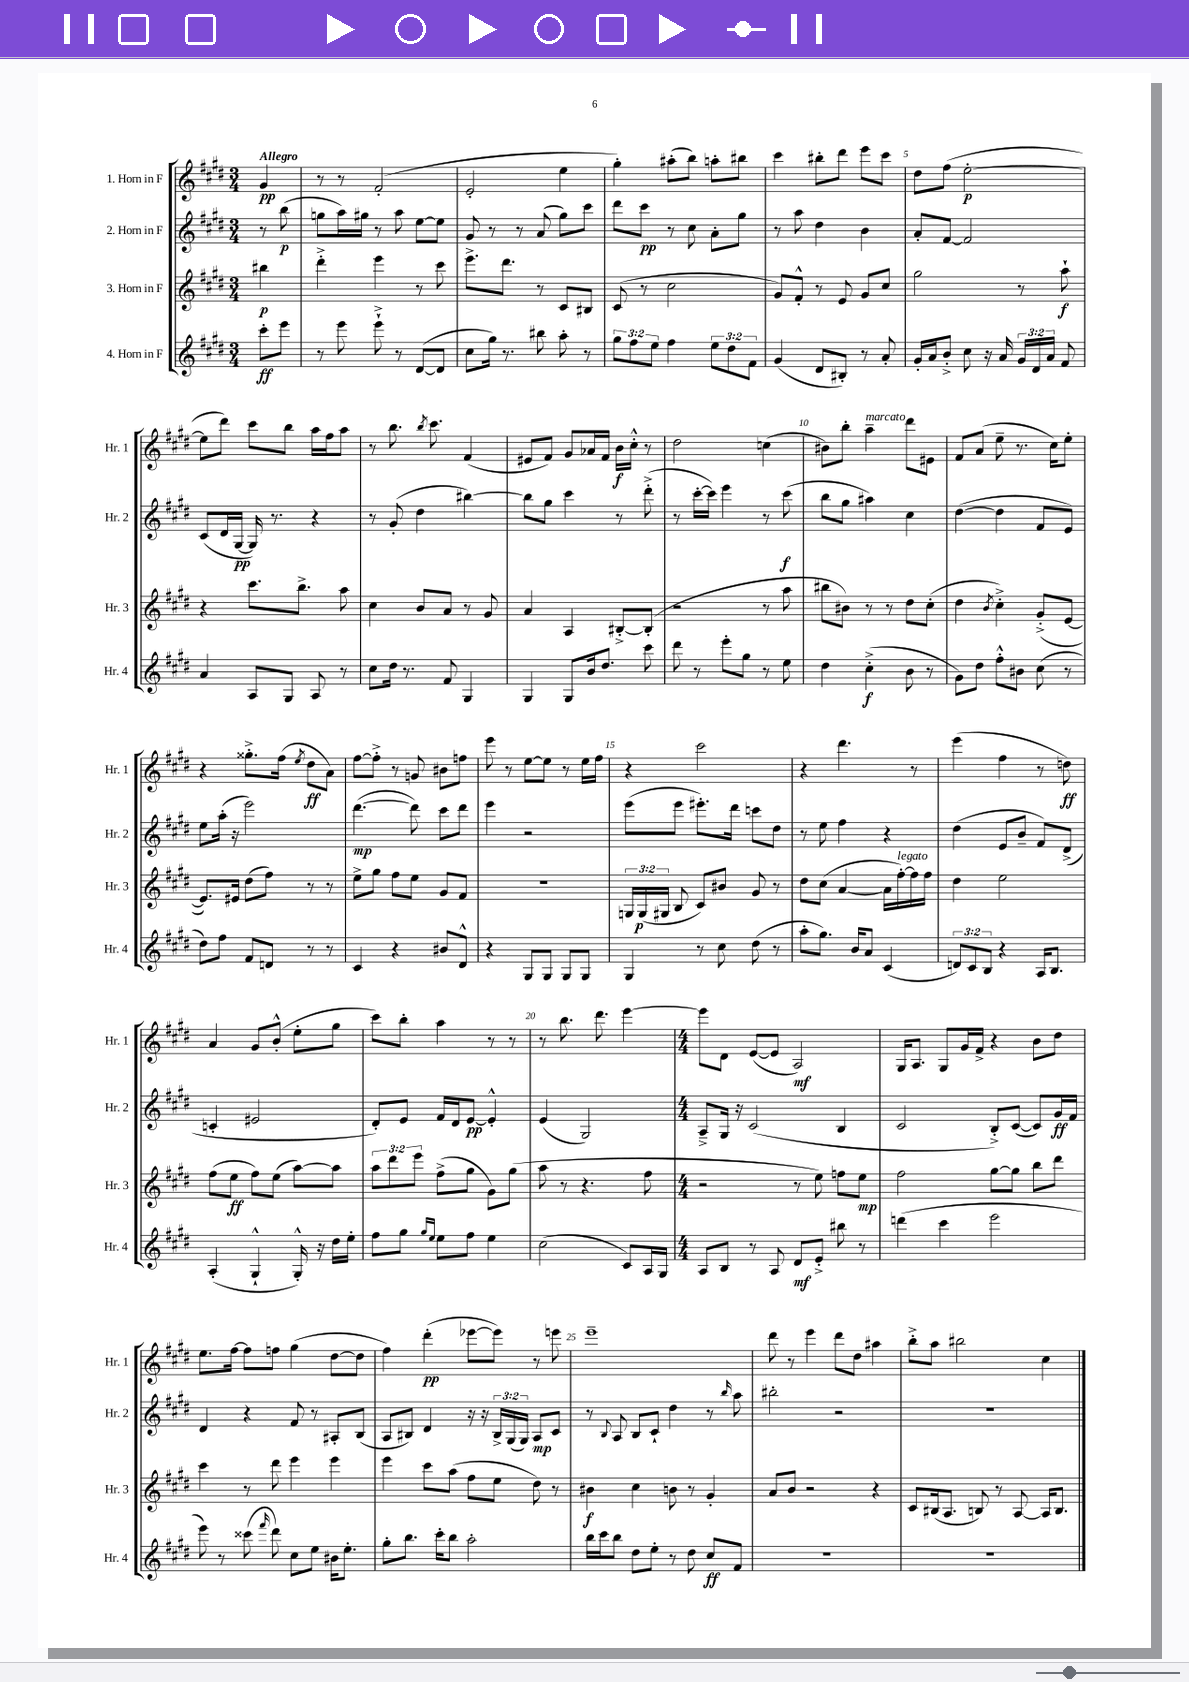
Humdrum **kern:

**kern	**dynam	**kern	**dynam	**kern	**dynam	**kern	**dynam
*part4	*part4	*part3	*part3	*part2	*part2	*part1	*part1
*staff4	*staff4	*staff3	*staff3	*staff2	*staff2	*staff1	*staff1
*I"4. Horn in F	*	*I"3. Horn in F	*	*I"2. Horn in F	*	*I"1. Horn in F	*
*I'Hr. 4	*	*I'Hr. 3	*	*I'Hr. 2	*	*I'Hr. 1	*
*clefG2	*	*clefG2	*	*clefG2	*	*clefG2	*
*k[f#c#g#d#]	*	*k[f#c#g#d#]	*	*k[f#c#g#d#]	*	*k[f#c#g#d#]	*
*M3/4	*	*M3/4	*	*M3/4	*	*M3/4	*
=	=	=	=	=	=	=	=
!	!	!	!	!	!	!LO:TX:a:B:t=Allegro	!
8ccc#'\L	ff	4bb#X\	p	8r	.	4g#/	pp
8eee\J	.	.	.	(8bb\	p	.	.
=1	=1	=1	=1	=1	=1	=1	=1
8r	.	4ddd#'^\	.	8ggn\L	.	8r	.
8eee\	.	.	.	16aa\L)	.	8r	.
.	.	.	.	16gg#X\JJ	.	.	.
8eee`^\	.	4eee\	.	8r	.	(2f#'/	.
8r	.	.	.	8aa\	.	.	.
([8d#/L	.	8r	.	[8ee\L	.	.	.
8d#/J]	.	8ccc#\	.	8ee\J]	.	.	.
=2	=2	=2	=2	=2	=2	=2	=2
8cc#\L	.	8.eee^\L	.	8g#/	.	2e'/	.
16gg#\Jk)	.	.	.	8r	.	.	.
8.r	.	8.ddd#\J	.	.	.	.	.
.	.	.	.	8r	.	.	.
8bb#X\	.	8r	.	(8a/	.	.	.
8aa'\	.	8c#/L	.	8gg#\L)	.	4ee\	.
8r	.	8B#X/J	.	8ccc#\J	.	.	.
=3	=3	=3	=3	=3	=3	=3	=3
12gg#\L	.	(8c#/	.	8ddd#\L	.	4gg#'\)	.
12ff#\	.	.	.	.	.	.	.
.	.	8r	.	8ccc#\J	pp	.	.
12ee\J	.	.	.	.	.	.	.
4ff#\	.	2cc#\	.	8r	.	(8aa#X'\L	.
.	.	.	.	8cc#\	.	8bb\J)	.
12ee\L	.	.	.	8a'\L	.	8aan'\L	.
12dd#\	.	.	.	.	.	.	.
.	.	.	.	8gg#\J	.	8bb#X\J	.
12f#\J	.	.	.	.	.	.	.
=4	=4	=4	=4	=4	=4	=4	=4
(4g#/	.	8g#/L)	.	8r	.	4ccc#\	.
.	.	8f#'^^/J	.	8aa\	.	.	.
8d#/L	.	8r	.	4dd#\	.	8bb#X'\L	.
8B#X'/J)	.	8e/	.	.	.	8ddd#\J	.
8r	.	8g#/L	.	4b\	.	8eee\L	.
8a'/	.	8cc#/J	.	.	.	8ccc#\J	.
=5	=5	=5	=5	=5	=5	=5	=5
16g#'/LL	.	2gg#\	.	8a'/L	.	8dd#\L	.
16a/J	.	.	.	.	.	.	.
8b'^/J	.	.	.	[8f#/J	.	(8ff#\J	.
8cc#\	.	.	.	2f#/]	.	[2ee'\	p
16r	.	.	.	.	.	.	.
16a/	.	.	.	.	.	.	.
24g#/LL	.	8r	.	.	.	.	.
24d#/	.	.	.	.	.	.	.
24a/JJ	.	.	.	.	.	.	.
8f#/	.	8aa`\	f	.	.	.	.
!!LO:LB:g=z
=6	=6	=6	=6	=6	=6	=6	=6
4a/	.	4r	.	(8c#/L	.	8ee\L]	.
.	.	.	.	16d#/L	.	8ddd#\J)	.
.	.	.	.	[16G#/JJ	pp	.	.
8A/L	.	8.ccc#\L	.	16G#/])	.	8ccc#\L	.
.	.	.	.	8.r	.	.	.
8G#/J	.	.	.	.	.	8bb\J	.
.	.	8.bb^\J	.	.	.	.	.
8A/	.	.	.	4r	.	16aa\LL	.
.	.	.	.	.	.	16ff#\J	.
8r	.	8aa\	.	.	.	8aa\J	.
=7	=7	=7	=7	=7	=7	=7	=7
8cc#\L	.	4cc#\	.	8r	.	8r	.
16dd#\Jk	.	.	.	(8g#'/	.	8.bb\	.
8.r	.	.	.	.	.	.	.
.	.	8b/L	.	4dd#\	.	.	.
.	.	.	.	.	.	8qbb/	.
.	.	.	.	.	.	8.ccc#\	.
8f#/	.	8a/J	.	.	.	.	.
4G#/	.	8r	.	[4bb#X\)	.	(4f#/	.
.	.	8g#/	.	.	.	.	.
=8	=8	=8	=8	=8	=8	=8	=8
4G#/	.	4a/	.	8bb#\L]	.	8e#X/L	.
.	.	.	.	8gg#\J	.	8f#/J)	.
8G#/L	.	4A/	.	4ccc#\	.	8g#/L	.
16b/k	.	.	.	.	.	16a-X/L	.
8.dd#/J	.	.	.	.	.	16f#/JJ	.
.	.	[8B#X'^/L	.	8r	.	16b\LL	f
.	.	.	.	.	.	16cc#'^^\JJ	.
8ccc#\	.	(8B#'/J]	.	(8ddd#'^\	.	8r	.
=9	=9	=9	=9	=9	=9	=9	=9
8ddd#\	.	2r	.	8r	.	2dd#\	.
8r	.	.	.	[16ccc#'\LL	.	.	.
.	.	.	.	16ccc#\JJ])	.	.	.
8eee'\L	.	.	.	4eee\	.	.	.
8gg#\J	.	.	.	.	.	.	.
8r	.	8r	.	8r	.	(4ccn\	.
8ee\	.	8aa\	.	(8ccc#\	f	.	.
=10	=10	=10	=10	=10	=10	=10	=10
4dd#\	.	8bb#X\L	.	8bb\L	.	8b#X\L)	.
.	.	8b#X\J)	.	8gg#\J	.	8bb'\J	.
!	!	!	!	!	!	!LO:TX:a:i:t=marcato	!
(4cc#'^\	f	8r	.	4aa#X\)	.	4aa~\	.
.	.	8r	.	.	.	.	.
8b\	.	8dd#\L	.	4cc#\	.	8ddd#\L	.
8r	.	(8cc#'\J	.	.	.	8e#X\J	.
=11	=11	=11	=11	=11	=11	=11	=11
8g#\L)	.	4dd#\	.	([4dd#\	.	8f#/L	.
8dd#\J	.	.	.	.	.	(8a/J	.
.	.	8qb/	.	.	.	.	.
8ff#'^^\L	.	4cc#'^\)	.	4dd#\]	.	8ee~\	.
8b#X\J	.	.	.	.	.	8.r	.
(8cc#\	.	(8g#'^/L	.	8f#/L	.	.	.
.	.	.	.	.	.	16cc#\KL)	.
8r	.	[8e/J	.	8e/J)	.	8ee'\J	.
!!LO:LB:g=z
=12	=12	=12	=12	=12	=12	=12	=12
8dd#\L)	.	8.e/L])	.	8ee\L	.	4r	.
8ff#\J	.	.	.	(16aa'\Jk	.	.	.
.	.	16e#X/Jk	.	16r	.	.	.
8f#/L	.	(8dd#\L	.	2eee\)	.	8.gg##X'^\L	.
8dn/J	.	8ff#\J)	.	.	.	.	.
.	.	.	.	.	.	(16ff#\Jk	.
.	.	.	.	.	.	8qee/	.
8r	.	8r	.	.	.	8dd#\L	ff
8r	.	8r	.	.	.	8a\J)	.
=13	=13	=13	=13	=13	=13	=13	=13
4c#/	.	8ee^\L	.	([4.ddd#\	mp	[8ff#\L	.
.	.	8gg#\J	.	.	.	8ff#'^\J]	.
4r	.	8ff#\L	.	.	.	8r	.
.	.	8ee\J	.	8ddd#\])	.	8gn/	.
8b#X/L	.	8g#/L	.	8ccc#\L	.	8b#X\L	.
8d#^^/J	.	8f#/J	.	8ddd#\J	.	8ffn\J	.
=14	=14	=14	=14	=14	=14	=14	=14
4r	.	2.r	.	4eee\	.	8eee\	.
.	.	.	.	.	.	8r	.
8G#/L	.	.	.	2r	.	[8ee\L	.
8G#/J	.	.	.	.	.	8ee\J]	.
8G#/L	.	.	.	.	.	8r	.
8G#/J	.	.	.	.	.	16ee\LL	.
.	.	.	.	.	.	16ff#\JJ	.
=15	=15	=15	=15	=15	=15	=15	=15
4G#/	.	24Gn/LL	.	(8eee\L	.	4r	.
.	.	(24G/	p	.	.	.	.
.	.	24G#X/JJ	.	.	.	.	.
.	.	8B/	.	8eee\J	.	.	.
8r	.	8c#/L)	.	8.eee#X'\L)	.	2ccc#\	.
8cc#\	.	8b#X/J	.	.	.	.	.
.	.	.	.	16ddd#\Jk	.	.	.
(8dd#\	.	8g#/	.	8cccn\L	.	.	.
8r	.	8r	.	8dd#\J	.	.	.
=16	=16	=16	=16	=16	=16	=16	=16
8aa'\L	.	8dd#\L	.	8r	.	4r	.
8.gg#\J)	.	(8cc#\J	.	8ee\	.	.	.
.	.	[4a/	.	4ff#\	.	4.ddd#\	.
16b/KL	.	.	.	.	.	.	.
8a/J	.	.	.	.	.	.	.
(4c#/	.	16a\LL]	.	4r	.	.	.
!	!	!LO:TX:a:i:t=legato	!	!	!	!	!
.	.	[16ff#'\)	.	.	.	.	.
.	.	16ff#\]	.	.	.	8r	.
.	.	16ff#\JJ	.	.	.	.	.
=17	=17	=17	=17	=17	=17	=17	=17
12dn/L)	.	4dd#\	.	(4dd#\	.	(4eee\	.
12c#/	.	.	.	.	.	.	.
12B/J	.	.	.	.	.	.	.
4r	.	2ee\	.	8e/L	.	4ff#\	.
.	.	.	.	8b~/J	.	.	.
16A/KL	.	.	.	8f#/L)	.	8r	.
8.B/J	.	.	.	.	.	.	.
.	.	.	.	(8d#^/J	.	8ddn\)	ff
!!LO:LB:g=z
=18	=18	=18	=18	=18	=18	=18	=18
(4A'/	.	(8ff#\L	.	4cn'/	.	4a/	.
.	.	8ee\J	ff	.	.	.	.
4G#`^^/	.	8ff#\L)	.	2e#X/	.	8g#/L	.
.	.	(8ee\J	.	.	.	(8b'^^/J	.
16G#'^^/)	.	[8aa\L)	.	.	.	8ee'\L	.
16r	.	.	.	.	.	.	.
16dd#\LL	.	8aa\J]	.	.	.	8gg#\J	.
16ee'\JJ	.	.	.	.	.	.	.
=19	=19	=19	=19	=19	=19	=19	=19
8ff#\L	.	12aa\L	.	8d#'/L)	.	8ccc#\L)	.
.	.	12ddd#\	.	.	.	.	.
8gg#\J	.	.	.	8e/J	.	8bb'\J	.
.	.	12eee\J	.	.	.	.	.
16qqgg#/LL	.	.	.	.	.	.	.
16qqee/JJ	.	.	.	.	.	.	.
8ee\L	.	(8ff#^\L	.	16f#/LL	.	4aa\	.
.	.	.	.	16d#/J	.	.	.
8ff#\J	.	8gg#\J	.	[8e/J	pp	.	.
4ee\	.	8g#\L)	.	4e'^^/]	.	8r	.
.	.	(8gg#\J	.	.	.	8r	.
=20	=20	=20	=20	=20	=20	=20	=20
(2cc#\	.	8aa\	.	(4e/	.	8r	.
.	.	8r	.	.	.	8.bb\	.
.	.	4.r	.	2G#/)	.	.	.
.	.	.	.	.	.	8.ddd#\	.
8c#/L)	.	.	.	.	.	[4eee\	.
16A/L	.	8ff#\	.	.	.	.	.
16G#/JJ	.	.	.	.	.	.	.
=21	=21	=21	=21	=21	=21	=21	=21
*M4/4	*	*M4/4	*	*M4/4	*	*M4/4	*
8A/L	.	2r	.	8A~^/L	.	8eee\L]	.
8B/J	.	.	.	16G#/Jk	.	8d#\J	.
.	.	.	.	16r	.	.	.
8r	.	.	.	(2c#/	.	([8e/L	.
8A/	.	.	.	.	.	8e/J]	.
8d#/L	mf	8r	.	.	.	2A/)	mf
8e'^/J	.	8ee\)	.	.	.	.	.
8bb#X\	.	8ffn\L	.	4B/	.	.	.
8r	.	8ee\J	mp	.	.	.	.
=22	=22	=22	=22	=22	=22	=22	=22
(4dddn\	.	2ff#\	.	2c#/	.	16G#/KL	.
.	.	.	.	.	.	8.A/J	.
4ccc#\	.	.	.	.	.	8G#/L	.
.	.	.	.	.	.	16g#/L	.
.	.	.	.	.	.	16f#^/JJ	.
2eee\	.	[8gg#\L	.	8B'^/L)	.	4r	.
.	.	8gg#\J]	.	([8c#/J	.	.	.
.	.	8bb\L	.	8c#/L])	.	8b\L	.
.	.	8ddd#\J	.	16g#/L	ff	8dd#\J	.
.	.	.	.	16f#/JJ	.	.	.
!!LO:LB:g=z
=23	=23	=23	=23	=23	=23	=23	=23
8eee\)	.	4ccc#\	.	4d#/	.	8.ee\L	.
8r	.	.	.	.	.	.	.
.	.	.	.	.	.	[16ff#\Jk	.
(8ccc##X\	.	8r	.	4r	.	8ff#\L]	.
16qqfff#/	.	.	.	.	.	.	.
8ddd#\)	.	8ddd#\	.	.	.	8ffn\J	.
8cc#\L	.	4eee\	.	8f#/	.	(4gg#\	.
8ee\J	.	.	.	8r	.	.	.
16b#X\KL	.	4eee\	.	8A#X'/L	.	[8dd#\L	.
8.ee'\J	.	.	.	.	.	.	.
.	.	.	.	(8B/J	.	8dd#\J]	.
=24	=24	=24	=24	=24	=24	=24	=24
8gg#'\L	.	4eee\	.	8A/L	.	4ff#\)	.
8.bb\J	.	.	.	8B#X/J)	.	.	.
.	.	8ccc#\L	.	4d#/	.	(4ddd#'\	pp
16ccc#'\KL	.	.	.	.	.	.	.
8bb\J	.	(8aa\J	.	.	.	.	.
2aa'\	.	8ff#\L	.	16r	.	[8eee-X\L	.
.	.	.	.	16r	.	.	.
.	.	8ee\J	.	24B#^/LL	.	8eee-\J])	.
.	.	.	.	(24G#/	.	.	.
.	.	.	.	24G#/JJ)	.	.	.
.	.	8dd#\)	.	8A/L	mp	8r	.
.	.	8r	.	8c#/J	.	8eeen\	.
=25	=25	=25	=25	=25	=25	=25	=25
16bb\LL	.	4b#X\	f	8r	.	1eee~	.
16ccc#\J	.	.	.	.	.	.	.
.	.	.	.	8qqB/	.	.	.
8bb\J	.	.	.	8A/	.	.	.
8dd#\L	.	4cc#\	.	8B/L	.	.	.
8ee'\J	.	.	.	8c#`/J	.	.	.
8r	.	8bn\	.	4dd#\	.	.	.
8dd#\	.	8r	.	.	.	.	.
8cc#/L	ff	4g#'/	.	8r	.	.	.
.	.	.	.	16qqbb/	.	.	.
8f#/J	.	.	.	8aa\	.	.	.
=26	=26	=26	=26	=26	=26	=26	=26
1r	.	8a/L	.	2bb#X'\	.	8ddd#\	.
.	.	8b/J	.	.	.	8r	.
.	.	2r	.	.	.	4eee\	.
.	.	.	.	2r	.	8ddd#\L	.
.	.	.	.	.	.	8dd#\J	.
.	.	4r	.	.	.	4aa#X\	.
=27	=27	=27	=27	=27	=27	=27	=27
1r	.	8c#/L	.	1r	.	8bb'^\L	.
.	.	(16B#X/k	.	.	.	8aa\J	.
.	.	8.A/J	.	.	.	.	.
.	.	.	.	.	.	2bb#X\	.
.	.	8Bn/)	.	.	.	.	.
.	.	8r	.	.	.	.	.
.	.	[8A/	.	.	.	.	.
.	.	16A/KL]	.	.	.	4cc#\	.
.	.	8.B/J	.	.	.	.	.
==	==	==	==	==	==	==	==
*-	*-	*-	*-	*-	*-	*-	*-
